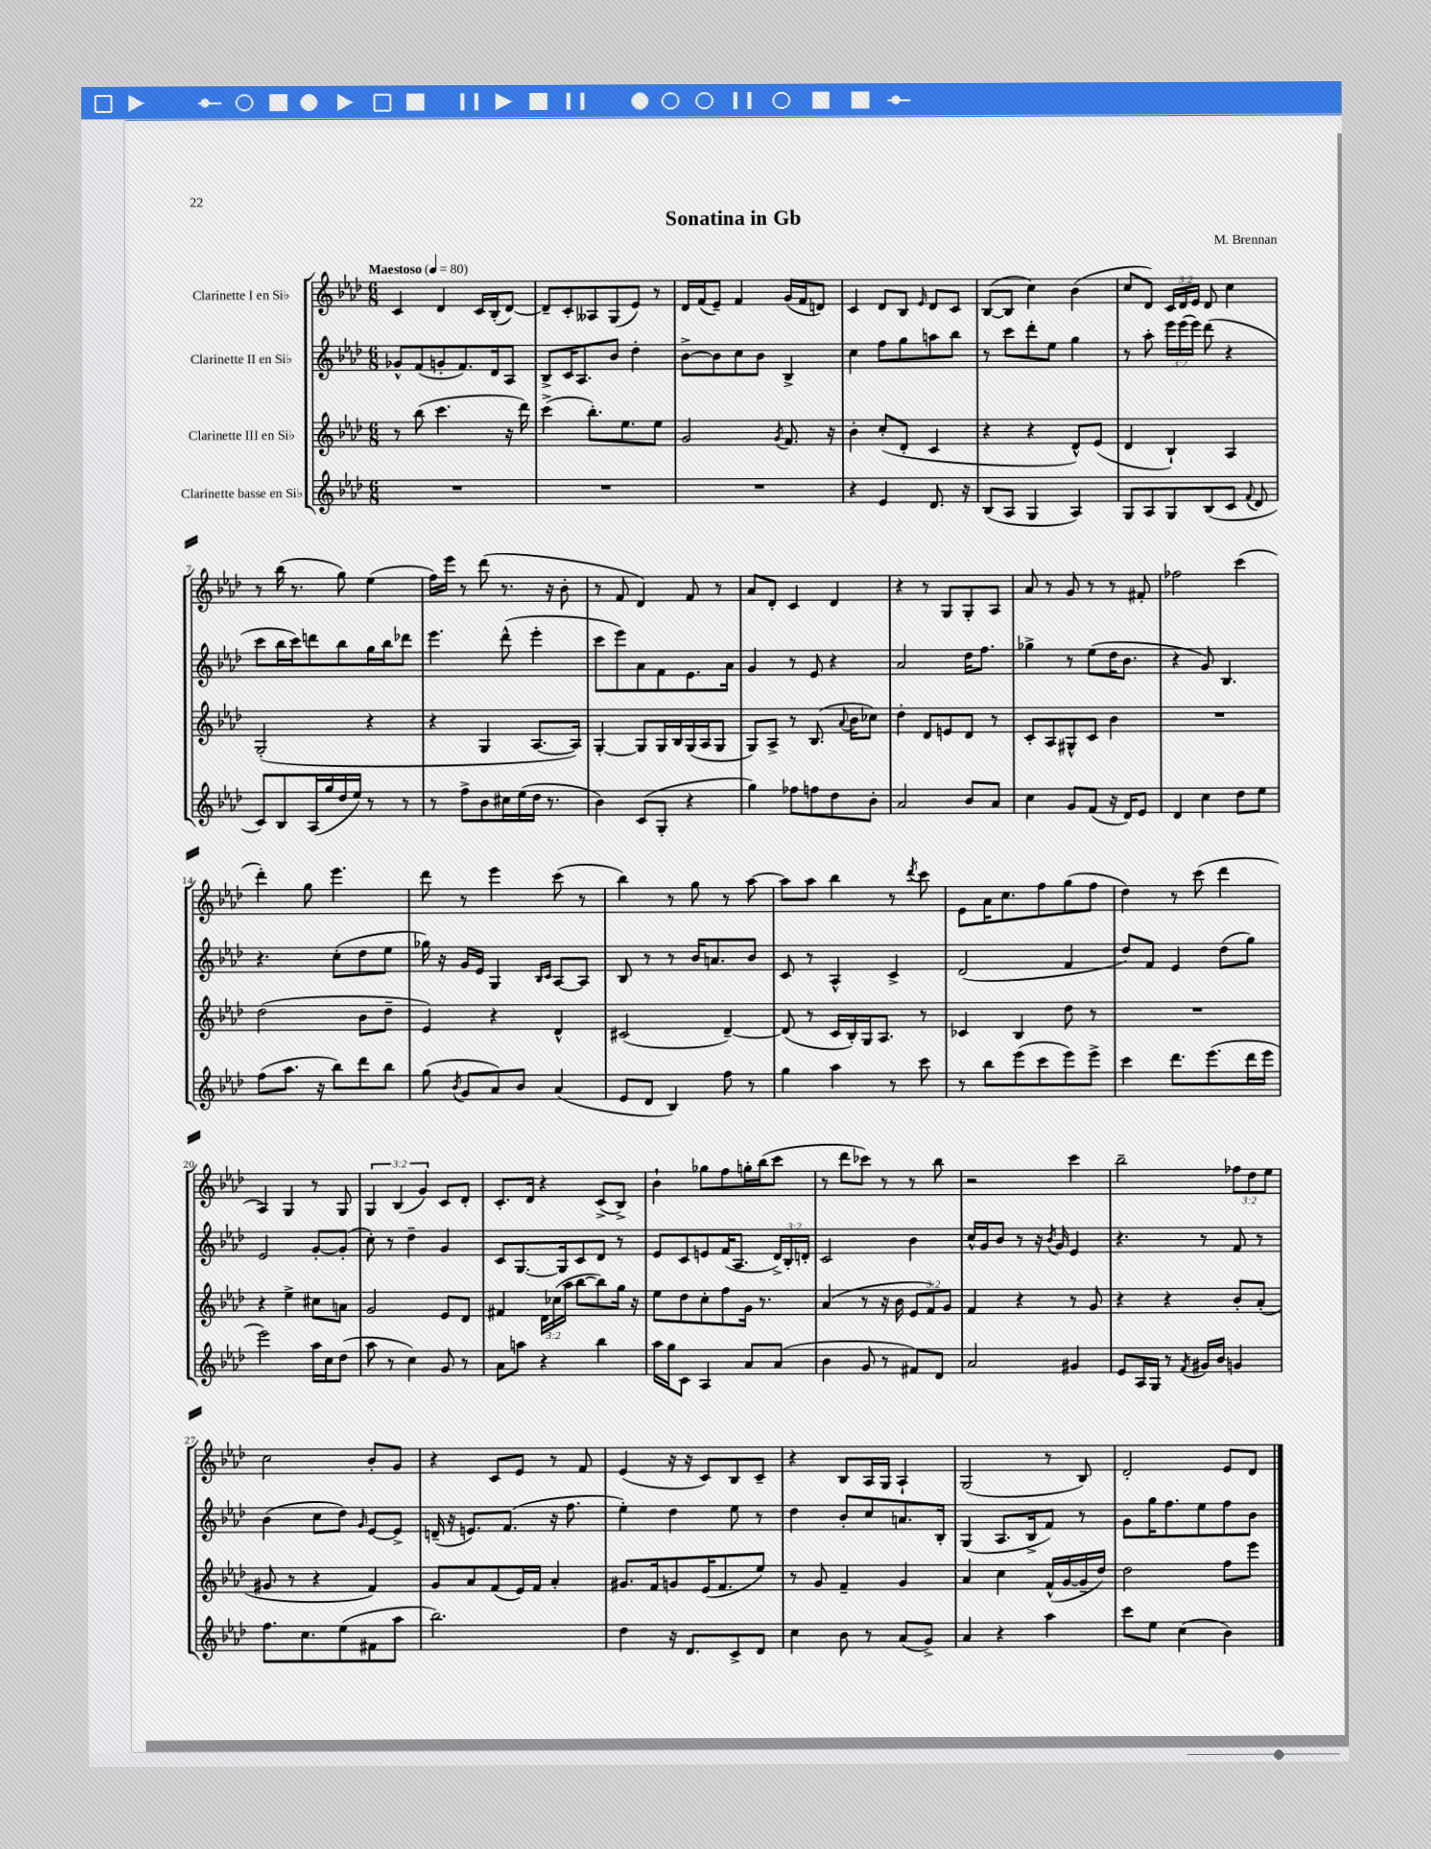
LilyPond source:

\header { title = "Sonatina in Gb" composer = "M. Brennan" }
<<
\new StaffGroup <<
\new Staff = "s0" \with { instrumentName = "Clarinette I en Sib" } {
    \clef treble \key aes \major \numericTimeSignature \time 6/8 \override Staff.TupletNumber.text = #tuplet-number::calc-fraction-text \tempo "Maestoso" 4 = 80
    \autoBeamOff c'4 des'4 c'16[ bes16-.( des'8]~) |
    des'8[-- c'8-. aeses8 g8( ees'8]) r8 |
    des'16[ f'16( ees'8]--) f'4 g'16[( f'16 d'8]) |
    c'4 des'8[ bes8] \grace { ees'16 } des'8[ c'8] |
    bes8[~( bes8] c''4) bes'4( |
    c''8[ des'8]) \tuplet 3/2 { c'16[ des'16 ees'16] } des'8 c''4 |
    r8 bes''16( r8. g''8) ees''4( |
    f''16[) ees'''16] r8 des'''8( r8. r16 bes'8-. |
    r8 f'8 des'4) f'8 r8 |
    aes'8[ des'8]-. c'4 des'4 |
    r4 r8 g8[ g8-. aes8] |
    aes'8 r8 g'8 r8 r8 fis'8-. |
    fes''2 c'''4( |
    des'''4-.) g''8 ees'''4. |
    des'''8 r8 ees'''4 c'''8( r8 |
    bes''4) r8 g''8 r8 aes''8~ |
    aes''8[ aes''8] bes''4 r8 \acciaccatura { des'''8 } c'''8 |
    ees'8[ aes'16 c''8. f''8 g''8( f''8] |
    des''4) r8 c'''8( des'''4 |
    aes4) g4 r8 g8 |
    \tuplet 3/2 { g4 bes4( g'4) } c'8[ des'8]-. |
    c'8.[-. des'16] r4 c'8[->( bes8]->) |
    bes'4-! ges''8[ f''8 g''16-. bes''16( c'''8] |
    r8 des'''8[ ces'''8]) r8 r8 bes''8 |
    r2 c'''4 |
    bes''2-- \tuplet 3/2 { fes''8[ des''8 ees''8] } |
    c''2 bes'8[-. g'8] |
    r4 c'8[ ees'8] r8 f'8 |
    ees'4( r16 r16 c'8[) bes8 c'8]-- |
    r4 bes8[ aes16 g16] aes4-! |
    g2( r8 bes8) |
    des'2-. ees'8[ des'8] \bar "|." |
}
\new Staff = "s1" \with { instrumentName = "Clarinette II en Sib" } {
    \clef treble \key aes \major \numericTimeSignature \time 6/8 \override Staff.TupletNumber.text = #tuplet-number::calc-fraction-text
    \autoBeamOff ges'8[-^ f'8( g'8-. f'8.) des'16 aes8] |
    bes8[-> c'16 aes8. bes'8] des''4-. |
    bes'8[~-> bes'8 c''8 bes'8] bes4-> |
    c''4 f''8[ g''8 a''8 bes''8] |
    r8 c'''8[ des'''8-. ees''8] g''4 |
    r8 aes''8-. \tuplet 3/2 { ees'''16[ ees'''16( ees'''16]) } des'''8( r4 |
    c'''8[ bes''16 c'''16) d'''8 bes''8 g''16 bes''16 des'''8] |
    ees'''4. des'''8-^( ees'''4-. |
    c'''8[ ees'''8) aes'8 f'8 ees'8. aes'16] |
    g'4 r8 ees'8 r4 |
    aes'2 des''16[ f''8.] |
    ges''4-> r8 ees''8[( des''16 bes'8.] |
    r4 g'8) bes4. |
    r4. c''8[-.( des''8 ees''8] |
    ges''16) r16 g'16[ ees'16] g4 \grace { bes16[ c'16] } aes8[~ aes8] |
    bes8 r8 r8 bes'16[ a'8. bes'8] |
    c'8 r8 aes4-^ c'4-> |
    des'2( f'4 |
    des''8[) f'8] ees'4 des''8[( g''8]) |
    ees'2 g'8[~-. g'8]-.( |
    c''8-.) r8 des''4-- g'4 |
    c'8[ g8.~ g16 c'8 des'8] r8 |
    ees'8[ c'8 e'8 f'16( aes8.] \tuplet 3/2 { des'16[->) bes16-. d'16]-. } |
    c'2 bes'4 |
    c''16[-^ g'16 bes'8] r8 r16 \acciaccatura { bes'8 } g'16 ees'4 |
    r4. r8 f'8 r8 |
    bes'4( c''8[ des''8]) \grace { g'16 } ees'8[~ ees'8]-> |
    d'16--( r16 e'8.[) f'8.]( r16 f''8. |
    ees''4-.) des''4 ees''8 r8 |
    des''4 bes'8[-. c''8 a'8. bes16]-. |
    g4( aes8.[ bes16-> f'8]) r8 |
    g'8[ g''16 f''8. ees''8 f''8 bes'8] \bar "|." |
}
\new Staff = "s2" \with { instrumentName = "Clarinette III en Sib" } {
    \clef treble \key aes \major \numericTimeSignature \time 6/8 \override Staff.TupletNumber.text = #tuplet-number::calc-fraction-text
    \autoBeamOff r8 bes''8( c'''4. r16 des'''16) |
    c'''4->( bes''8.[-.) ees''8. ees''8] |
    g'2 \acciaccatura { g'8 } f'8. r16 |
    bes'4-. c''8[-.( des'8]-. c'4 |
    r4 r4 des'8[-^) ees'8]( |
    des'4 bes4-!) aes4 |
    g2-.( r4 |
    r4 g4 aes8.[~ aes16]) |
    g4~-. g8[ g16 bes16 g16( aes16 g8] |
    g8[) aes8]-> r8 bes8.( \appoggiatura { aes'8 } bes'16[ ces''8]) |
    des''4-. des'8[ e'8 des'8] r8 |
    c'8[-. aes8 gis8-^ c'8] bes'4 |
    R2. |
    des''2( bes'8[ des''8]-- |
    ees'4) r4 des'4-^ |
    cis'2( des'4~--) |
    des'8( r8 c'16[ bes16-.) g16 aes8.] r8 |
    ces'4 bes4 des''8 r8 |
    R2. |
    r4 ees''4-> cis''8[ a'8] |
    g'2 ees'8[ des'8] |
    fis'4 \tuplet 3/2 { des'16[ ces''16( aes''16] } bes''8[~ bes''8) g''16] r16 |
    ees''8[ des''8 c''8-. f''8 g'16] r8. |
    aes'4( r8 r16 bes'16 \tuplet 3/2 { ees'8[ f'8) g'8] } |
    f'4 r4 r8 g'8 |
    r4 r4 bes'8[-. aes'8]-.( |
    gis'8 r8 r4 f'4) |
    g'8[ aes'8 f'8( ees'16) f'16] aes'4-. |
    gis'8.[ f'16 g'8 ees'16( f'8. ees''8]) |
    r8 g'8 f'4-- g'4 |
    aes'4 c''4 f'16[-^( g'16~ g'16-- des''16]) |
    des''2 f''8[ ees'''8] \bar "|." |
}
\new Staff = "s3" \with { instrumentName = "Clarinette basse en Sib" } {
    \clef treble \key aes \major \numericTimeSignature \time 6/8
    \autoBeamOff R2. |
    R2. |
    R2. |
    r4 ees'4 des'8. r16 |
    bes8[( aes8] g4 aes4) |
    g8[ aes8 g8 bes8( c'8] \appoggiatura { f'8 } des'8 |
    c'8[) bes8 aes16( g''16 des''16 ees''16]) r8 r8 |
    r8 f''8[-> bes'8 cis''16 ees''16( des''16] r8. |
    bes'4) c'8[( g8]-. r4 |
    g''4) fes''8[ f''8 des''8 bes'8]-. |
    aes'2 bes'8[ aes'8] |
    c''4 g'8[ f'8]( r16 des'16[) ees'8] |
    des'4 c''4 des''8[ ees''8] |
    f''8[( aes''8.] r16 bes''8[) des'''8 bes''8] |
    g''8( \acciaccatura { bes'8 } g'8[ aes'8) bes'8] aes'4( |
    ees'8[ des'8] bes4) f''8 r8 |
    g''4 aes''4 r8 c'''8 |
    r8 bes''8[ ees'''8( c'''8 ees'''8) ees'''8]-> |
    c'''4 des'''8.[ ees'''8.( des'''16 ees'''16] |
    ees'''2) aes''16[ c''16 des''8]( |
    aes''8 r8 c''4) g'8 r8 |
    aes'8[ a''8] r4 bes''4 |
    aes''16[ g''16 c'8] aes4 aes'8[ aes'8]( |
    bes'4 g'8 r8 fis'8[) des'8] |
    aes'2 gis'4 |
    ees'8[ aes16 g16] r8 \acciaccatura { f'8 } gis'16[ bes'16] g'4 |
    f''8.[ c''8. ees''8( fis'8 aes''8] |
    bes''2.) |
    des''4 r16 des'8.[ c'8-> des'8] |
    c''4 bes'8 r8 aes'8[( g'8]->) |
    aes'4 r4 aes''4 |
    c'''8[ ees''8] c''4( bes'4) \bar "|." |
}
>>
>>
